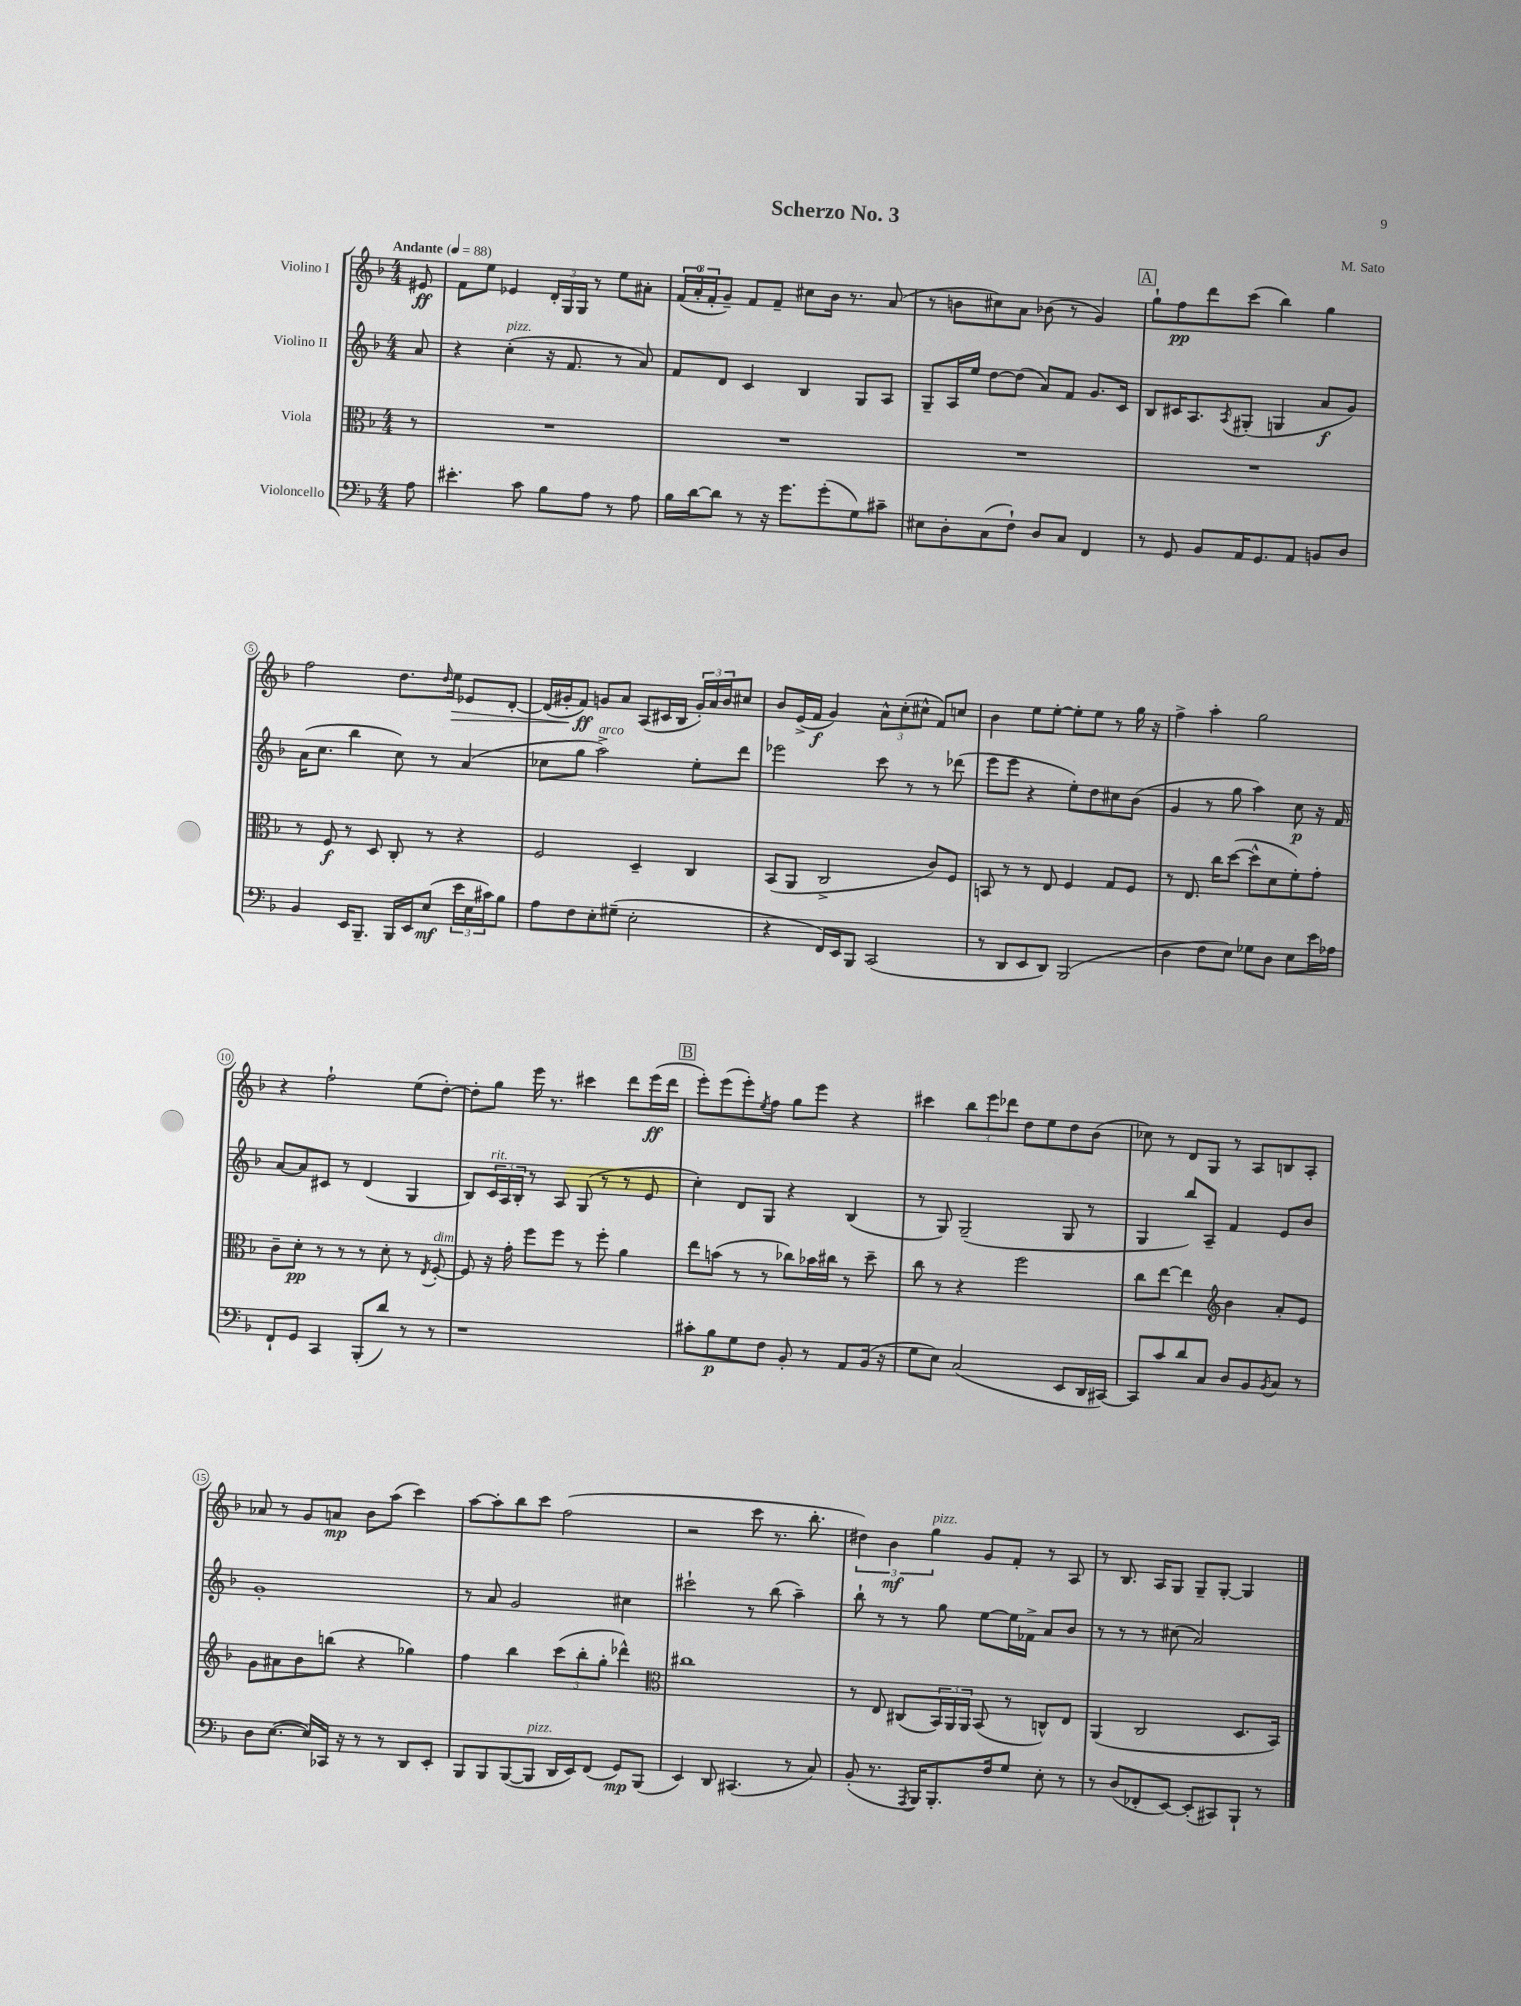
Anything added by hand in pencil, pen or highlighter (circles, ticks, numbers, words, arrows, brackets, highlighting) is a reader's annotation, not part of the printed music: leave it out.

**kern	**dynam	**kern	**dynam	**kern	**dynam	**kern	**dynam
*part4	*part4	*part3	*part3	*part2	*part2	*part1	*part1
*staff4	*staff4	*staff3	*staff3	*staff2	*staff2	*staff1	*staff1
*I"Violoncello	*	*I"Viola	*	*I"Violino II	*	*I"Violino I	*
*clefF4	*	*clefC3	*	*clefG2	*	*clefG2	*
*k[b-]	*	*k[b-]	*	*k[b-]	*	*k[b-]	*
*M4/4	*	*M4/4	*	*M4/4	*	*M4/4	*
*MM88	*	*MM88	*	*MM88	*	*MM88	*
=	=	=	=	=	=	=	=
!	!	!	!	!	!	!LO:TX:a:B:t=Andante	!
8A\	.	8r	.	8a/	.	8e#X/	ff
=1	=1	=1	=1	=1	=1	=1	=1
4.e#X'\	.	1r	.	4r	.	8f\L	.
.	.	.	.	.	.	8ee\J	.
!	!	!	!	!LO:TX:a:i:t=pizz.	!	!	!
.	.	.	.	(4cc'\	.	4e-X/	.
8c\	.	.	.	.	.	.	.
8B-\L	.	.	.	16r	.	24d'/LL	.
.	.	.	.	.	.	24G/	.
.	.	.	.	8.f/	.	.	.
.	.	.	.	.	.	24G/JJ	.
8A\J	.	.	.	.	.	8r	.
8r	.	.	.	8r	.	8ee\L	.
8A\	.	.	.	8a/)	.	8a#X'\J	.
=2	=2	=2	=2	=2	=2	=2	=2
16B-\LL	.	1r	.	8f/L	.	(24f/LL	.
.	.	.	.	.	.	24a'/	.
[16d\J	.	.	.	.	.	.	.
.	.	.	.	.	.	24f'/J	.
8d\J]	.	.	.	8d/J	.	8g~/J)	.
8r	.	.	.	4c/	.	8f/L	.
16r	.	.	.	.	.	8f~/J	.
8.g\L	.	.	.	.	.	.	.
.	.	.	.	4B-/	.	8cc#X\L	.
(8g'\	.	.	.	.	.	16b-\Jk	.
.	.	.	.	.	.	8.r	.
8G\)	.	.	.	8G/L	.	.	.
8c#X~\J	.	.	.	8A/J	.	(8a/	.
=3	=3	=3	=3	=3	=3	=3	=3
8E#X\L	.	1r	.	8G~/L	.	8r	.
8D'\	.	.	.	16A/L	.	8bn\L	.
.	.	.	.	16ee/JJ	.	.	.
(8C\	.	.	.	[8dd\L	.	8cc#X\)	.
8F`\J)	.	.	.	(8dd\J]	.	8a\J	.
8D/L	.	.	.	8a/L)	.	(8b-X\	.
8C/J	.	.	.	8f/J	.	8r	.
4FF/	.	.	.	8.g/L	.	4g/)	.
.	.	.	.	16c/Jk	.	.	.
!!LO:REH:place=s1:t=A
=4	=4	=4	=4	=4	=4	=4	=4
8r	.	1r	.	8B-/L	.	8gg`\L	.
8GG/	.	.	.	16c#X/K	.	8ff\	pp
.	.	.	.	8.A/	.	.	.
8BB-/L	.	.	.	.	.	8ddd\	.
.	.	.	.	8qA/	.	.	.
16AA/K	.	.	.	(8G#X'/J	.	(8ccc\J	.
8.GG/	.	.	.	.	.	.	.
.	.	.	.	4Gn/	.	4bb-\)	.
8AA/J	.	.	.	.	.	.	.
8BBn/L	.	.	.	8a/L	f	4gg\	.
8D/J	.	.	.	8g/J)	.	.	.
!!LO:LB:g=z
=5	=5	=5	=5	=5	=5	=5	=5
4BB-/	.	8r	.	(16a\KL	.	2ff\	.
.	.	.	.	8.cc\J	.	.	.
.	.	8F/	f	.	.	.	.
16EE/KL	.	8r	.	4bb-\	.	.	.
8.BBB-~/J	.	.	.	.	.	.	.
.	.	8D/	.	.	.	.	.
16BBB-/LL	.	8C'/	.	8cc\)	.	8.dd\L	.
16EE/J	.	.	.	.	.	.	.
(8E/J	mf	8r	.	8r	.	.	.
.	.	.	.	.	.	16qqdd/	.
!	!	!	!	!	!	!	!LO:HP:b
.	.	.	.	.	.	16ee\Jk	>
24e\LL	.	4r	.	(4a/	.	8e-X/L	.
24E\	.	.	.	.	.	.	.
24c#X\J)	.	.	.	.	.	.	.
8B-\J	.	.	.	.	.	[8d'/J	.
=6	=6	=6	=6	=6	=6	=6	=6
8A\L	.	2F/	.	8cc-X\L	.	(16d/LL]	.
.	.	.	.	.	.	16g#X'/J	.
8F\	.	.	.	8gg\J	.	8f/J)	ff
!	!	!	!	!LO:TX:a:i:t=arco	!	!	!
8E'\	.	.	.	2aa^\)	.	8gn/L	]
(8G#X~\J	.	.	.	.	.	8a/J	.
2E'\	.	4D~/	.	.	.	(8A/L	.
.	.	.	.	.	.	16c#X/L	.
.	.	.	.	.	.	16B-/JJ	.
.	.	4C/	.	8ee'\L	.	24g'/LL)	.
.	.	.	.	.	.	24a/	.
.	.	.	.	.	.	24b-/J	.
.	.	.	.	8ddd\J	.	8cc#X/J	.
=7	=7	=7	=7	=7	=7	=7	=7
4r	.	(8BB-/L	.	2eee-X\	.	8b-/L	.
.	.	8AA/J	.	.	.	(16e^/L	.
.	.	.	.	.	.	16f/JJ	f
16FF/LL)	.	2C^/	.	.	.	4g/)	.
16EE/J	.	.	.	.	.	.	.
8BBB-/J	.	.	.	.	.	.	.
(2CC/	.	.	.	8ccc\	.	12a^^\L	.
.	.	.	.	.	.	(12cc'\	.
.	.	.	.	8r	.	.	.
.	.	.	.	.	.	12cc#X^^\J	.
.	.	8c/L)	.	8r	.	8f/L)	.
.	.	8F/J	.	(8ddd-X\	.	8ccn/J	.
=8	=8	=8	=8	=8	=8	=8	=8
8r	.	8BBn/	.	8eee\L	.	4b-\	.
8DD/L	.	8r	.	8eee\J	.	.	.
8EE/	.	8r	.	4r	.	8ee\L	.
8DD/J)	.	8E/	.	.	.	[8ee'\J	.
(2BBB-/	.	4F/	.	8ee'\L)	.	8ee'\L]	.
.	.	.	.	8dd\	.	8ee\J	.
.	.	8G/L	.	8cc#X\	.	8r	.
.	.	8F/J	.	(8b-\J	.	16gg\	.
.	.	.	.	.	.	16r	.
=9	=9	=9	=9	=9	=9	=9	=9
4D\	.	8r	.	4g/	.	4ff^\	.
.	.	8.E/	.	.	.	.	.
8F\L	.	.	.	8r	.	4aa'\	.
.	.	16cc\KL	.	.	.	.	.
8E\J)	.	([8dd\J	.	8gg\	.	.	.
8G-X\L	.	8dd^^\L]	.	4aa\)	.	2gg\	.
8D\J	.	8d\	.	.	.	.	.
8E\L	.	8f'\)	.	8cc\	p	.	.
16e\L	.	8g'\J	.	16r	.	.	.
16A-X\JJ	.	.	.	16f/	.	.	.
!!LO:LB:g=z
=10	=10	=10	=10	=10	=10	=10	=10
8FF`/L	.	8c~\L	.	[8a/L	.	4r	.
8GG/J	.	8d'\J	pp	8a/]	.	.	.
4CC/	.	8r	.	8c#X/J	.	2ff`\	.
.	.	8r	.	8r	.	.	.
(8BBB-'/L	.	8r	.	(4d/	.	.	.
8d/J)	.	8d'\	.	.	.	.	.
8r	.	8r	.	4G/	.	(8ee\L	.
.	.	8qE/	.	.	.	.	.
!	!	!LO:TX:a:i:t=dim.	!	!	!	!	!
8r	.	[8F'/	.	.	.	[8dd'\J)	.
=11	=11	=11	=11	=11	=11	=11	=11
1r	.	8F/]	.	8B-/L)	.	8dd'\L]	.
!	!	!	!	!LO:TX:a:i:t=rit.	!	!	!
.	.	16r	.	24c/L	.	8gg\J	.
.	.	.	.	24A/	.	.	.
.	.	16g'\	.	.	.	.	.
.	.	.	.	24B-'/JJ	.	.	.
.	.	8ff\L	.	8r	.	16eee\	.
.	.	.	.	.	.	8.r	.
.	.	8ff\J	.	8A/	.	.	.
.	.	8r	.	(8G/	.	4ccc#X\	.
.	.	8ff'\	.	8r	.	.	.
.	.	4a\	.	8r	.	8ddd\L	.
.	.	.	.	8e/	.	(16eee\L	ff
.	.	.	.	.	.	16ddd\JJ	.
!!LO:REH:place=s1:t=B
=12	=12	=12	=12	=12	=12	=12	=12
8c#X'\L	.	8ee\L	.	4cc'\)	.	8eee'\L)	.
8B-\	p	(8bn\J	.	.	.	(8eee\	.
8G\	.	8r	.	8d/L	.	8eee'\)	.
.	.	.	.	.	.	8qee/	.
8F\J	.	8r	.	8G/J	.	8ff\J	.
8BB-'/	.	8cc-X\L)	.	4r	.	8gg\L	.
8r	.	16b-X\L	.	.	.	8eee\J	.
.	.	16cc#X\JJ	.	.	.	.	.
8AA/L	.	8r	.	(4B-/	.	4r	.
(16BB-/Jk	.	8dd~\	.	.	.	.	.
16r	.	.	.	.	.	.	.
=13	=13	=13	=13	=13	=13	=13	=13
8G\L	.	8cc\	.	8r	.	4ccc#X\	.
8E\J)	.	8r	.	8G/)	.	.	.
(2C/	.	4r	.	(2G~/	.	12bb-\L	.
.	.	.	.	.	.	12eee\	.
.	.	.	.	.	.	12ddd-X\J	.
.	.	2ff\	.	.	.	8dd\L	.
.	.	.	.	.	.	8ee\	.
8EE/L	.	.	.	8G/	.	8dd\	.
16DD/L	.	.	.	8r	.	(8b-\J	.
[16CC#X/JJ)	.	.	.	.	.	.	.
=14	=14	=14	=14	=14	=14	=14	=14
8CC#/L]	.	8cc\L	.	4G/	.	8cc-X\)	.
8c/	.	[8ee\J	.	.	.	8r	.
8d/	.	4ee\]	.	8bb-/L)	.	8d/L	.
8C/J	.	.	.	8A~/J	.	8G/J	.
*	*	*clefG2	*	*	*	*	*
8D/L	.	4b-\	.	4f/	.	8r	.
8BB-/	.	.	.	.	.	8A/L	.
8qBB-/	.	.	.	.	.	.	.
8C/J	.	8a'/L	.	8e/L	.	8Bn/	.
8r	.	8e/J	.	8b-/J	.	8A'/J	.
!!LO:LB:g=z
=15	=15	=15	=15	=15	=15	=15	=15
8D\L	.	8g\L	.	1g'	.	8a-X/	.
([8.E\J	.	8a#X\	.	.	.	8r	.
.	.	8b-\	.	.	.	8g/L	.
16E/LL])	.	.	.	.	.	.	.
16CC-X/JJ	.	(8bbn\J	.	.	.	8an/J	mp
16r	.	.	.	.	.	.	.
8r	.	4r	.	.	.	8b-\L	.
8r	.	.	.	.	.	(8aa\J	.
8DD/L	.	4gg-X\)	.	.	.	4ccc\)	.
8EE'/J	.	.	.	.	.	.	.
=16	=16	=16	=16	=16	=16	=16	=16
8BBB-/L	.	4ff\	.	8r	.	[8aa\L	.
8BBB-/	.	.	.	8a/	.	8aa'\]	.
([8BBB-/	.	4bb-\	.	2g/	.	8bb-\	.
!LO:TX:a:i:t=pizz.	!	!	!	!	!	!	!
8BBB-/J]	.	.	.	.	.	8ccc\J	.
16DD/LL	.	(12ccc\L	.	.	.	(2ff\	.
16EE/J)	.	.	.	.	.	.	.
.	.	12bb-'\	.	.	.	.	.
(8FF/J	.	.	.	.	.	.	.
.	.	12gg'\J	.	.	.	.	.
8GG/L)	mp	4ddd-X^^\)	.	4cc#X\	.	.	.
(8BBB-/J	.	.	.	.	.	.	.
=17	=17	=17	=17	=17	=17	=17	=17
*	*	*clefC3	*	*	*	*	*
4EE/)	.	1cc#X	.	2ccc#X`\	.	2r	.
8DD/	.	.	.	.	.	.	.
(4.CC#X/	.	.	.	.	.	.	.
.	.	.	.	8r	.	8ccc\	.
.	.	.	.	(8bb-\	.	8.r	.
8r	.	.	.	4aa~\)	.	.	.
.	.	.	.	.	.	8.bb-'\	.
8C/)	.	.	.	.	.	.	.
=18	=18	=18	=18	=18	=18	=18	=18
(8BB-'/	.	8r	.	8bb-`\	.	6dd#X\)	.
8.r	.	8E/	.	8r	.	.	.
.	.	.	.	.	.	6b-\	mf
.	.	(8C#X/L	.	8r	.	.	.
8qAAA/	.	.	.	.	.	.	.
16BBB-/KL)	.	.	.	.	.	.	.
!	!	!	!	!	!	!LO:TX:a:i:t=pizz.	!
.	.	.	.	.	.	6gg\	.
8.BBB-'/	.	24BB-/L)	.	8gg\	.	.	.
.	.	24AA/	.	.	.	.	.
.	.	24AA/JJ	.	.	.	.	.
.	.	(8BB-/	.	[8ee\L	.	8g/L	.
16F/k	.	.	.	.	.	.	.
8G/J	.	8r	.	16ee\L]	.	8f'/J	.
.	.	.	.	16f-X^\JJ	.	.	.
8E'\	.	8Cn^^/L)	.	8a/L	.	8r	.
8r	.	8E/J	.	8b-/J	.	8A/	.
=19	=19	=19	=19	=19	=19	=19	=19
8r	.	(4AA/	.	8r	.	8r	.
(8D/L	.	.	.	8r	.	8.B-/	.
8FF-X'/	.	2C/	.	8r	.	.	.
.	.	.	.	.	.	16A/KL	.
[8EE/J)	.	.	.	(8cc#X\	.	8G/J	.
(8EE'/L]	.	.	.	2a/)	.	8G~/L	.
8CC#X/)	.	.	.	.	.	[8G'/J	.
8BBB-`/J	.	8.D/L	.	.	.	4G/]	.
8r	.	.	.	.	.	.	.
.	.	16BB-/Jk)	.	.	.	.	.
==	==	==	==	==	==	==	==
*-	*-	*-	*-	*-	*-	*-	*-
